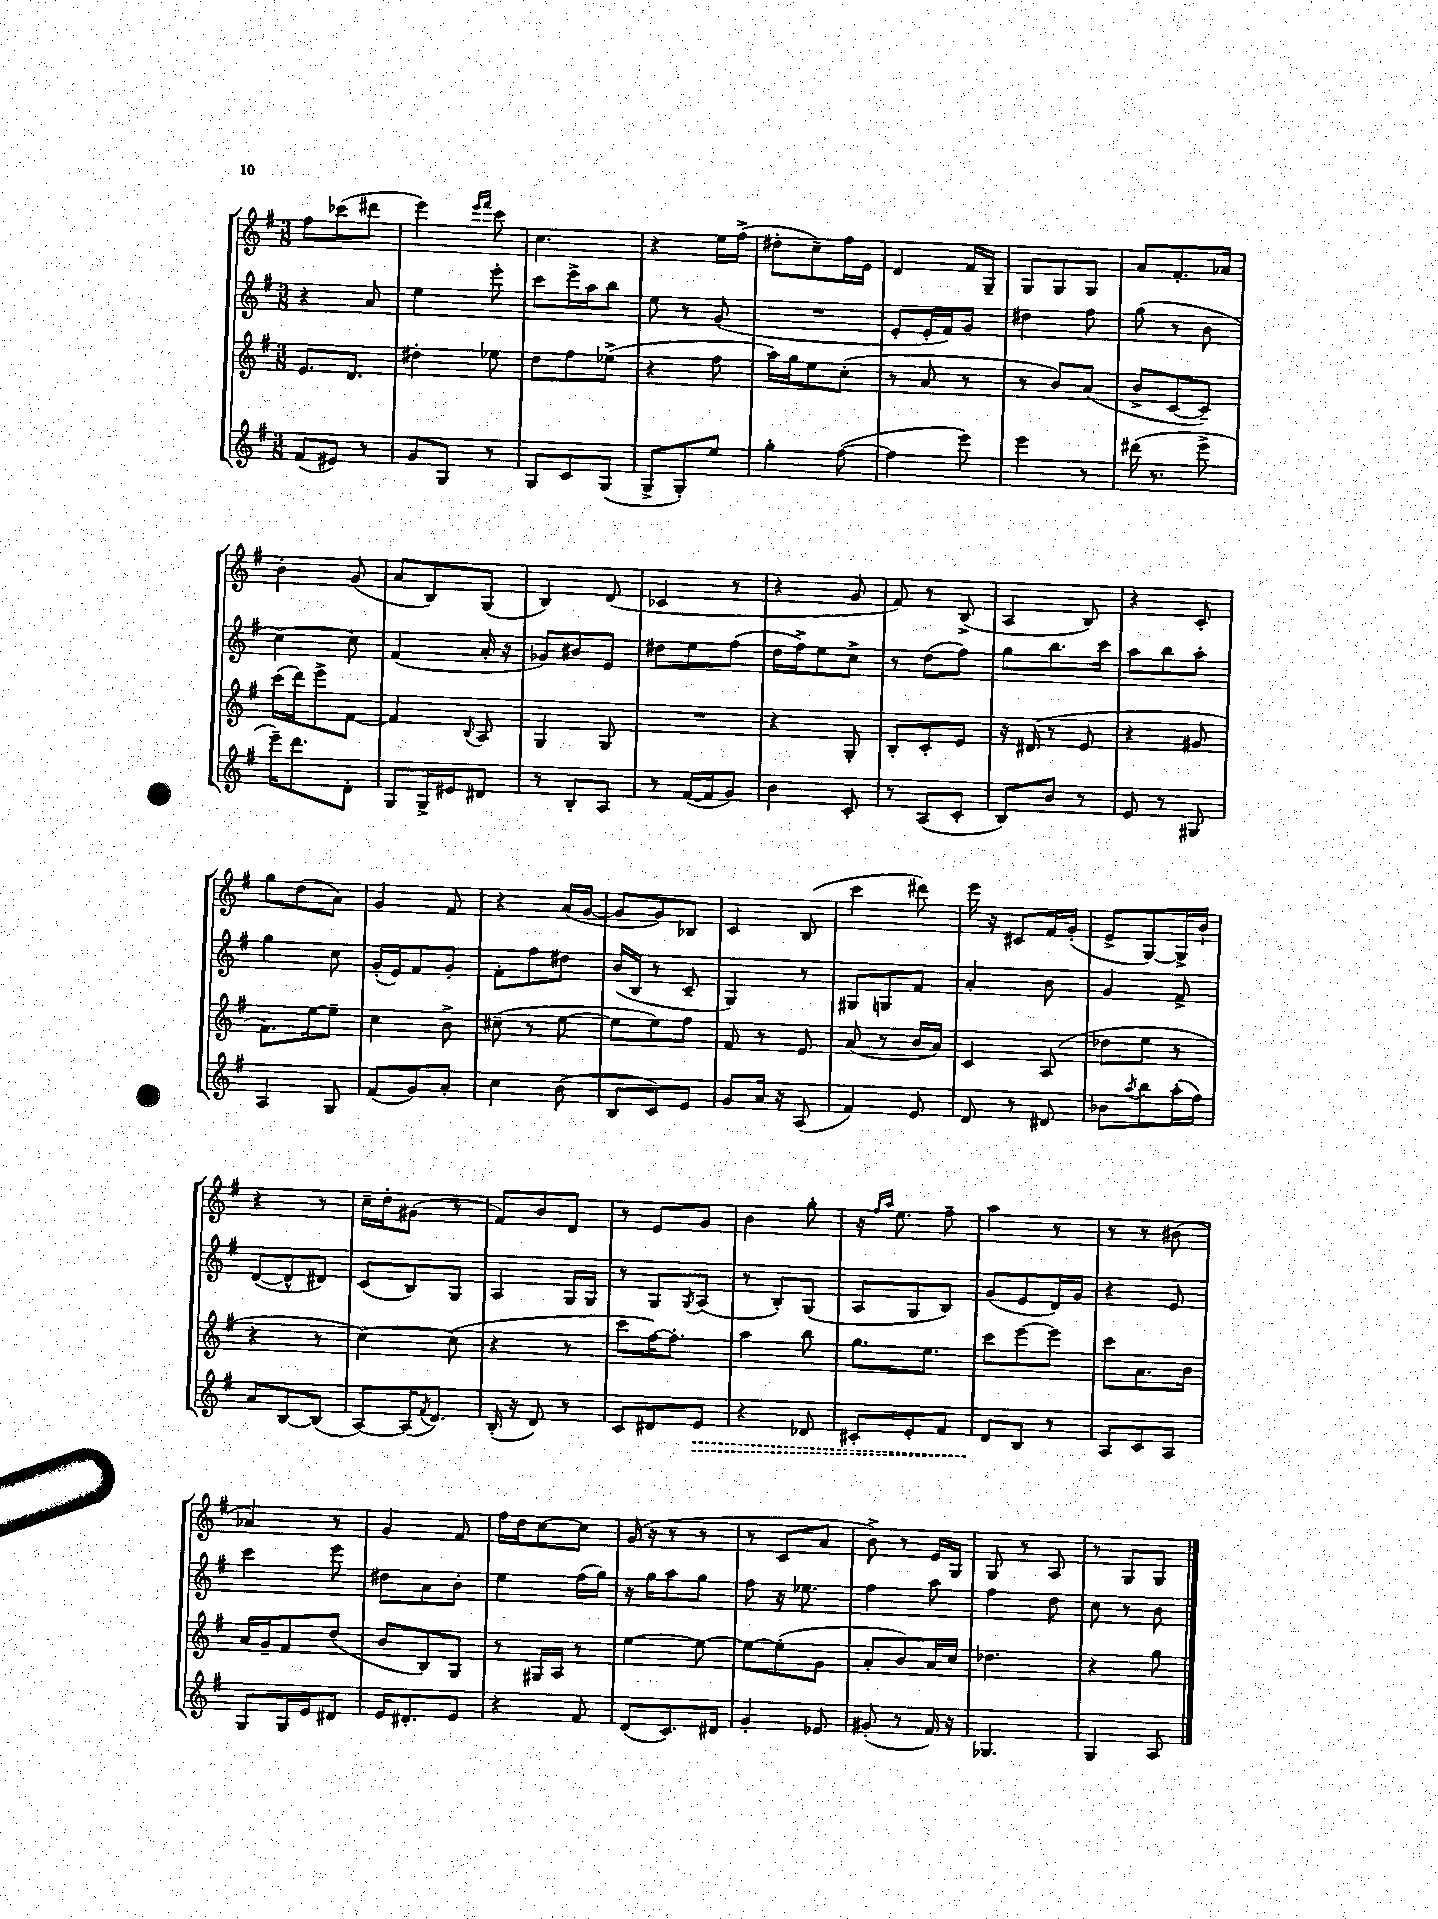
<<
\new StaffGroup <<
\new Staff = "s0" {
    \clef treble \key g \major \numericTimeSignature \time 3/8
    fis''8 ces'''8( dis'''8 |
    e'''4) \grace { e'''16 fis'''16 } c'''8 |
    c''4. |
    r4 e''16 fis''16->( |
    dis''8-. c''8--) fis''16 e'16 |
    d'4 fis'16 g16-- |
    g8 g8 g8 |
    a'8 fis'8.-. aes'16 |
    b'4-. g'8( |
    a'8 b8) g8( |
    b4) d'8( |
    ces'4 r8 |
    r4 g'8 |
    fis'8) r8 b8->( |
    a4 b8) |
    r4 c'8-. |
    g''8 d''8( a'8) |
    g'4 fis'8 |
    r4 a'16( g'16~ |
    g'8 g'8) bes8 |
    c'4 b8( |
    c'''4 dis'''8) |
    e'''16 r16 cis'8 fis'16 g'16-.( |
    e'8-> g8~) g16-> b'16-! |
    r4 r8 |
    c''16-- d''16-. gis'8( r8 |
    fis'8) b'8 d'8 |
    r8 e'8 g'8 |
    b'4 g''8-. |
    r16 \grace { fis''16 a''16 } e''8. fis''8-- |
    a''4 r8 |
    r8 r8 bis'8( |
    aes'4) r8 |
    g'4 fis'8 |
    fis''16 d''16 c''8~ c''8 |
    g'16( r16 r8 r8 |
    r8 c'8 a'8 |
    b'8->) r8 e'16 g16 |
    g8 r8 a8 |
    r8 g8 g8 \bar "|." |
}
\new Staff = "s1" {
    \clef treble \key g \major \numericTimeSignature \time 3/8
    r4 a'8 |
    e''4 e'''8-. |
    c'''8 e'''16-> a''16 b''8 |
    e''8 r8 g'8( |
    R4. |
    e'8-. e'16-. fis'16) g'8 |
    dis''4 fis''8 |
    g''8( r8 b'8 |
    c''4~) c''8 |
    fis'4( a'16-. r16 |
    ges'8) bis'8 e'8 |
    dis''8 e''8 fis''8( |
    d''16 fis''16->) e''8 c''8-> |
    r8 d''8( fis''8) |
    g''8 b''8. c'''16 |
    a''8 b''8 a''8-. |
    g''4 c''8 |
    g'16-.( e'16) fis'8 g'8-. |
    fis'8-. fis''8 dis''8 |
    b'16( b16 r8 c'8-- |
    g4) r8 |
    gis8 g8 fis'8 |
    a'4-. b'8 |
    g'4 fis'8-> |
    d'8~( d'8-^ dis'8) |
    c'8( b8) g8 |
    a4 g16 g16 |
    r8 g8 \acciaccatura { g8 } a8( |
    r8 b8-.) g8( |
    a8 g8 b8) |
    g'8( e'8 d'16) g'16 |
    r4 e'8 |
    c'''4 e'''8 |
    dis''8 a'8 b'8-. |
    e''4 fis''16( g''16) |
    r16 g''16 a''8 g''8 |
    fis''8 r16 ees''8. |
    fis''4 a''8 |
    fis''4 d''8 |
    c''8 r8 b'8 \bar "|." |
}
\new Staff = "s2" {
    \clef treble \key g \major \numericTimeSignature \time 3/8
    e'8. d'8. |
    dis''4-. ees''8 |
    d''8 fis''8 ees''8->( |
    r4 fis''8 |
    a''16) g''16 e''8 c''8-.( |
    r8 a'8 r8 |
    r8 b'8) a'8( |
    b'8-> c'8~ c'8--) |
    c'''16( d'''16) e'''8-> fis'8~ |
    fis'4 \appoggiatura { b8 } a8 |
    g4 g8 |
    R4. |
    r4 g8-. |
    b8-. c'8-. e'8 |
    r16 dis'16( r8 e'8 |
    r4 gis'8 |
    fis'8.) e''16~ e''8-- |
    c''4 b'8-> |
    cis''8--( r8 e''8~ |
    e''8 e''8) fis''8 |
    fis'8 r8 e'8 |
    a'8( r8 b'16 a'16) |
    c'4 a8( |
    des''8 e''8 r8 |
    r4 r8 |
    c''4~) c''8( |
    r4 r8 |
    c'''8 fis''16~) fis''8.-. |
    a''4 b''8 |
    g''8. e''8. |
    c'''8 e'''8~ e'''8 |
    c'''8 a'8. b'16 |
    a'16 g'16-- fis'8 d''8( |
    b'8 b8) g8 |
    r8 gis16 a16 r8 |
    e''4~ e''8~ |
    e''8~ e''8-.( g'8 |
    a'8-. b'8) a'16 c''16 |
    des''4. |
    r4 g''8 \bar "|." |
}
\new Staff = "s3" {
    \clef treble \key g \major \numericTimeSignature \time 3/8
    fis'8( eis'8) r8 |
    g'8 g8 r8 |
    g8 c'8 g8( |
    g8-> g8-.) e''8 |
    g''4-. fis''8~( |
    fis''4 e'''8) |
    e'''4 r8 |
    dis'''16( r8. e'''8-> |
    e'''16--) d'''8. d'8-. |
    g8 g16-> eis'16 dis'8 |
    r8 b8-. a8 |
    r8 fis'16~( fis'16 g'8) |
    b'4 c'8-. |
    r8 a8( c'8-. |
    b8) b'8 r8 |
    e'8 r8 gis8 |
    a4 g8 |
    fis'8( g'8) a'8-. |
    c''4 b'8( |
    b8 c'8) e'8 |
    g'8 a'16 r16 a8( |
    fis'4) e'8 |
    d'8 r8 dis'8 |
    bes'8 \acciaccatura { a''8 } b''8 a''16-.( fis''16) |
    a'8 b8~ b8( |
    a8~) a16( \acciaccatura { fis'8 } d'8.) |
    b16-.( r16 d'8) r8 |
    c'8 dis'8 \once \override Hairpin.style = #'dashed-line e'8\> |
    r4 des'8 |
    cis'8-. e'8-. fis'8 |
    d'8\! b8 r8 |
    a8 c'8 a8 |
    g8 g16 e'16 dis'8 |
    e'16 dis'8.-. e'8 |
    r4 fis'8 |
    d'8( c'8.) dis'16 |
    g'4-. ees'8 |
    gis'8-.( r8 fis'16) r16 |
    ges4. |
    g4 a8 \bar "|." |
}
>>
>>
\layout { \context { \Score \remove "Bar_number_engraver" } }
